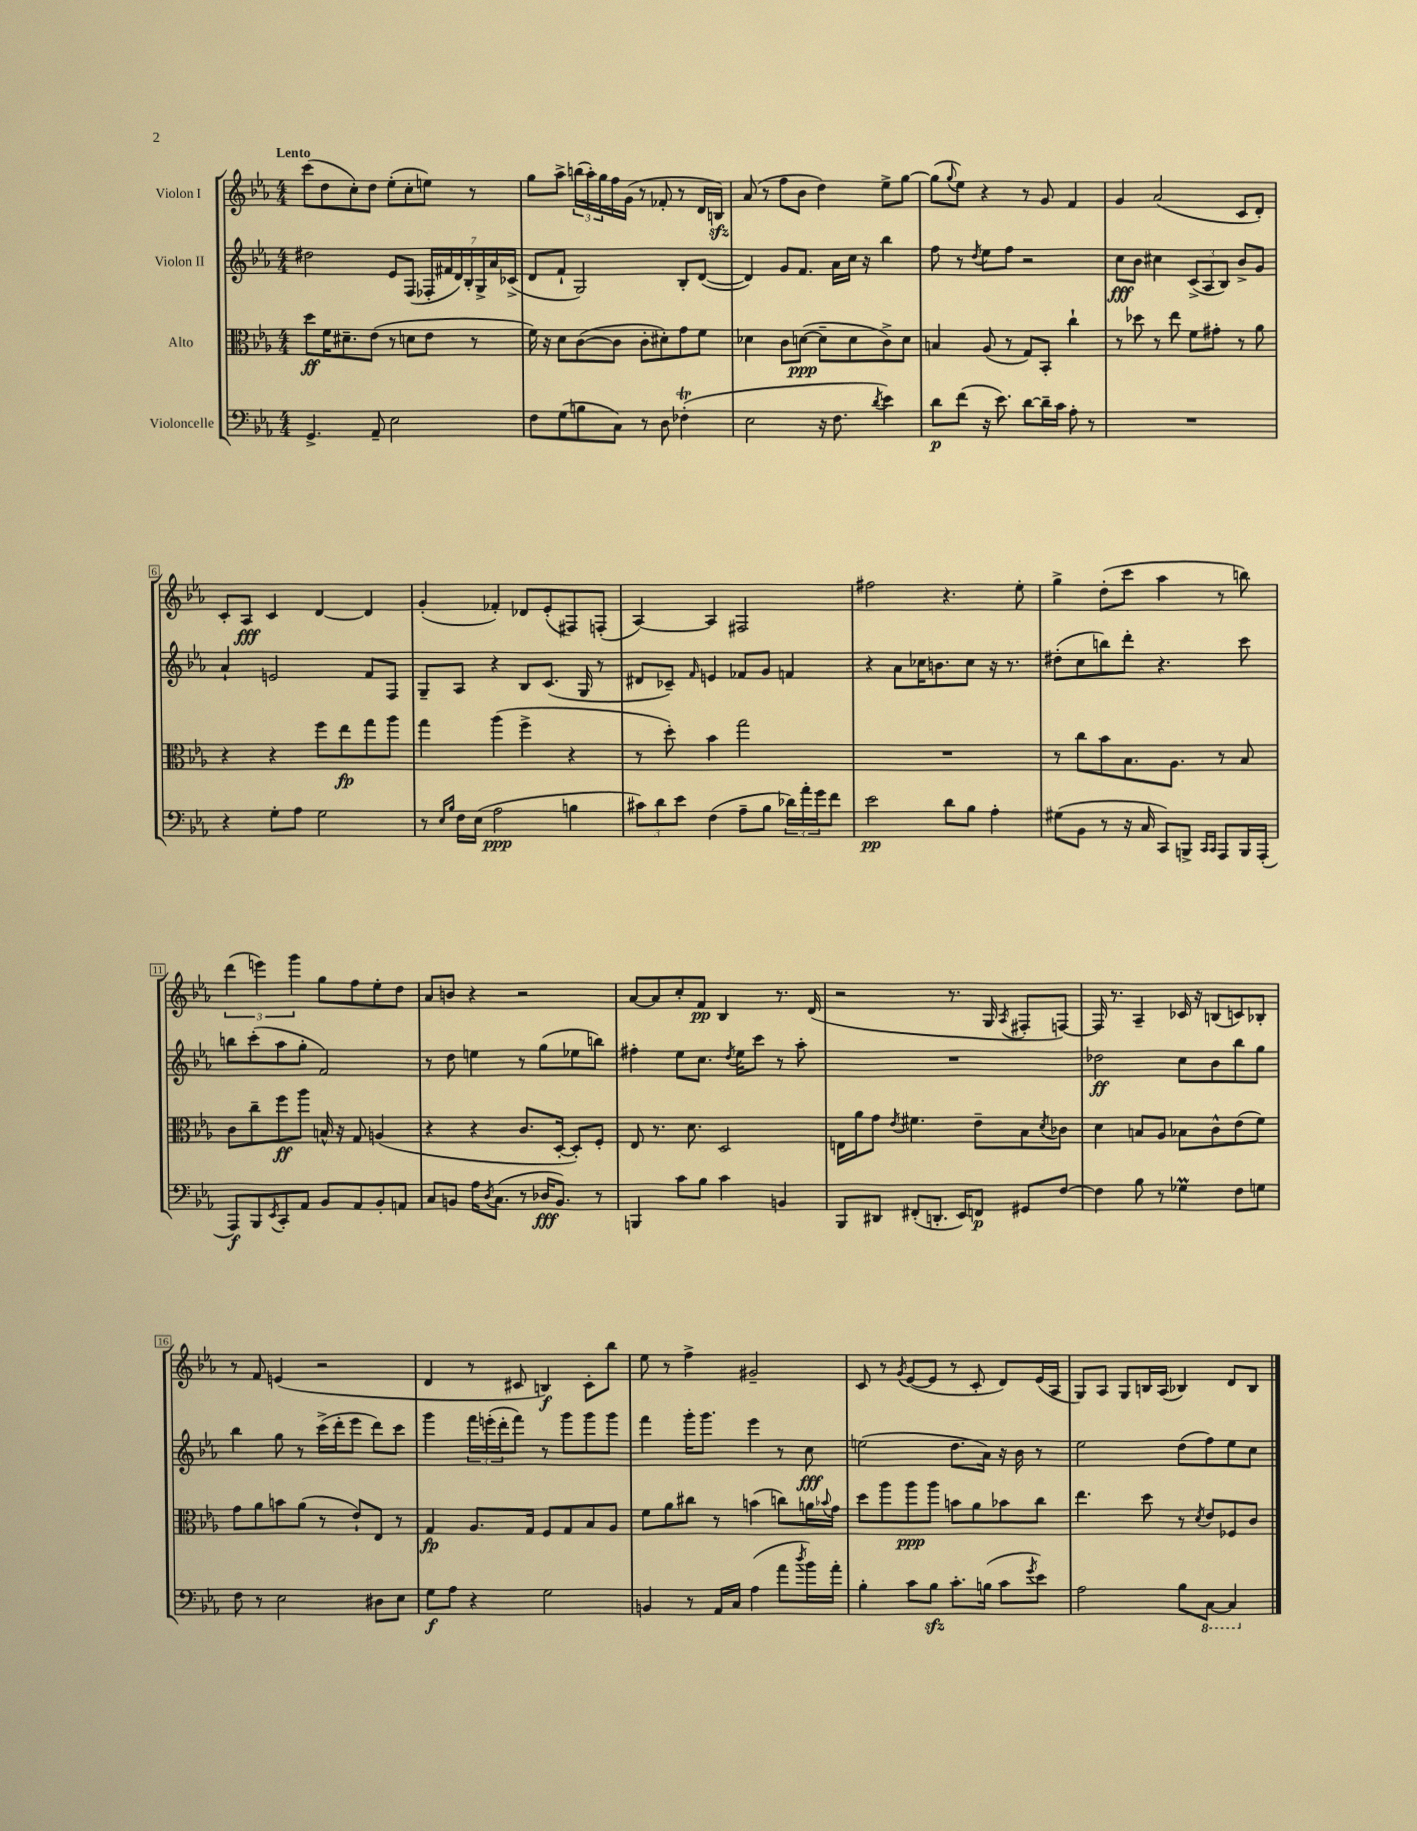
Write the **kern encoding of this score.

**kern	**dynam	**kern	**dynam	**kern	**dynam	**kern	**dynam
*part4	*part4	*part3	*part3	*part2	*part2	*part1	*part1
*staff4	*staff4	*staff3	*staff3	*staff2	*staff2	*staff1	*staff1
*I"Violoncelle	*	*I"Alto	*	*I"Violon II	*	*I"Violon I	*
*clefF4	*	*clefC3	*	*clefG2	*	*clefG2	*
*k[b-e-a-]	*	*k[b-e-a-]	*	*k[b-e-a-]	*	*k[b-e-a-]	*
*M4/4	*	*M4/4	*	*M4/4	*	*M4/4	*
=1	=1	=1	=1	=1	=1	=1	=1
!	!	!	!	!	!	!LO:TX:a:B:t=Lento	!
4.GG^/	.	8dd\L	ff	2dd#X\	.	(8ccc\L	.
.	.	16f\K	.	.	.	8dd\	.
.	.	8.d#X~\	.	.	.	.	.
.	.	.	.	.	.	8cc'\)	.
8AA-~/	.	(8e-\J	.	.	.	8dd\J	.
2E-\	.	8r	.	8e-/L	.	(8ee-'\L	.
.	.	8dn\L	.	(8F/J	.	8cc'\	.
.	.	8e-\J	.	28F-X'/LL	.	8een\J)	.
.	.	.	.	28f#X/	.	.	.
.	.	.	.	28d/)	.	.	.
.	.	.	.	28B-'/	.	.	.
.	.	8r	.	.	.	8r	.
.	.	.	.	28G^/	.	.	.
.	.	.	.	28a-/	.	.	.
.	.	.	.	(28c-X^/JJ	.	.	.
=2	=2	=2	=2	=2	=2	=2	=2
8F\L	.	16f\)	.	8d/L	.	8gg\L	.
.	.	16r	.	.	.	.	.
(8G\	.	8d\L	.	8f`/J	.	8aa-^\J	.
8Bn\	.	([8c\	.	2G/)	.	(24bbn\LL	.
.	.	.	.	.	.	24aa-'\)	.
.	.	.	.	.	.	24gg\	.
8C\J)	.	8c\J]	.	.	.	16ff\	.
.	.	.	.	.	.	(16g\JJ	.
8r	.	8c'\L	.	.	.	8r	.
8D\	.	8d#X'\)	.	.	.	8f-X'/	.
(4F-XT'\	.	8g\	.	8B-'/L	.	8r	.
.	.	8f\J	.	([8d/J	.	16d/LL	.
.	.	.	.	.	.	16Bnzz/JJ)	.
=3	=3	=3	=3	=3	=3	=3	=3
2E-\	.	4d-X\	.	4d/])	.	(8a-/	.
.	.	.	.	.	.	8r	.
.	.	8c\L	.	8g/L	.	8ff\L	.
.	.	([8dn\J	ppp	8.f/J	.	8b-\J	.
16r	.	8d~\L]	.	.	.	4dd\)	.
8.F\	.	.	.	16a-\LL	.	.	.
.	.	8d\	.	16cc\JJ	.	.	.
.	.	.	.	16r	.	.	.
8qd/	.	.	.	.	.	.	.
4e-\)	.	8c^\)	.	4bb-\	.	8ee-^\L	.
.	.	8d\J	.	.	.	[8gg\J	.
=4	=4	=4	=4	=4	=4	=4	=4
8d\L	p	4Bn/	.	8ff\	.	(8gg\L]	.
.	.	.	.	.	.	8qqgg/	.
(8f\J	.	.	.	8r	.	8ee-\J)	.
.	.	.	.	8qdd/	.	.	.
16r	.	(8A-/	.	8ee-\L	.	4r	.
8.e-\)	.	.	.	.	.	.	.
.	.	8r	.	8ff\J	.	.	.
[8d\L	.	8G/L)	.	2r	.	8r	.
16d~\L]	.	8BB-'/J	.	.	.	8g/	.
16c\JJ	.	.	.	.	.	.	.
8A-'\	.	4cc`\	.	.	.	4f/	.
8r	.	.	.	.	.	.	.
=5	=5	=5	=5	=5	=5	=5	=5
1r	.	8r	.	8cc\L	fff	4g/	.
.	.	8dd-X\	.	8b-\J	.	.	.
.	.	8r	.	4cc#X\	.	(2a-/	.
.	.	8ee-\	.	.	.	.	.
.	.	8f\L	.	(12c^/L	.	.	.
.	.	.	.	12A-/	.	.	.
.	.	8g#X'\J	.	.	.	.	.
.	.	.	.	12B-/J)	.	.	.
.	.	8r	.	8b-^/L	.	8c/L	.
.	.	8a-\	.	8g/J	.	8d'/J)	.
!!LO:LB:g=z
=6	=6	=6	=6	=6	=6	=6	=6
4r	.	4r	.	4a-`/	.	8c'/L	.
.	.	.	.	.	.	8A-/J	fff
8G'\L	.	4r	.	2en/	.	4c/	.
8A-\J	.	.	.	.	.	.	.
2G\	.	8ff\L	.	.	.	[4d/	.
.	.	8ee-\	fp	.	.	.	.
.	.	8gg\	.	8f/L	.	4d/]	.
.	.	8aa-\J	.	8F/J	.	.	.
=7	=7	=7	=7	=7	=7	=7	=7
8r	.	4gg\	.	8G~/L	.	(4g'/	.
16qqE-/LL	.	.	.	.	.	.	.
16qqB-/JJ	.	.	.	.	.	.	.
16F\LL	.	.	.	8A-/J	.	.	.
(16E-\JJ	.	.	.	.	.	.	.
2A-\	ppp	(4aa-\	.	4r	.	4f-X'/)	.
.	.	4ff^\	.	8B-/L	.	8d-X/L	.
.	.	.	.	(8.c/J	.	(8e-'/	.
4Bn\	.	4r	.	.	.	8F#X/)	.
.	.	.	.	16G/	.	.	.
.	.	.	.	8r	.	(8Fn'/J	.
=8	=8	=8	=8	=8	=8	=8	=8
12c#X\L)	.	8r	.	8d#X/L	.	[4A-/)	.
12d\	.	.	.	.	.	.	.
.	.	8dd'\)	.	8c-X~/J)	.	.	.
12e-\J	.	.	.	.	.	.	.
.	.	.	.	16qqf/	.	.	.
(4F\	.	4b-\	.	4en/	.	4A-/]	.
8A-~\L	.	2gg\	.	8f-X/L	.	2F#X/	.
8B-\J	.	.	.	8g/J	.	.	.
24d-X\LL)	.	.	.	4fn/	.	.	.
24a-'\	.	.	.	.	.	.	.
24g\J	.	.	.	.	.	.	.
8f\J	.	.	.	.	.	.	.
=9	=9	=9	=9	=9	=9	=9	=9
2e-\	pp	1r	.	4r	.	2ff#X\	.
.	.	.	.	8a-\L	.	.	.
.	.	.	.	16cc-X\K	.	.	.
.	.	.	.	8.bn\	.	.	.
8d\L	.	.	.	.	.	4.r	.
8B-\J	.	.	.	8cc-\J	.	.	.
4A-'\	.	.	.	16r	.	.	.
.	.	.	.	8.r	.	.	.
.	.	.	.	.	.	8ee-'\	.
=10	=10	=10	=10	=10	=10	=10	=10
(8G#X\L	.	8r	.	(8dd#X'\L	.	4gg^\	.
8BB-\J	.	8cc\L	.	8cc\	.	.	.
8r	.	8b-\	.	8bbn\)	.	(8dd'\L	.
16r	.	8.B-\	.	8ddd'\J	.	8ccc\J	.
16C/	.	.	.	.	.	.	.
8CC/L)	.	.	.	4.r	.	4aa-\	.
.	.	8.A-\J	.	.	.	.	.
8BBBn^/J	.	.	.	.	.	.	.
16qqCC/LL	.	.	.	.	.	.	.
16qqCC/JJ	.	.	.	.	.	.	.
8AAA-/L	.	8r	.	.	.	8r	.
16BBB/L	.	8B-/	.	8ccc\	.	8bbn\)	.
(16AAA-'/JJ	.	.	.	.	.	.	.
!!LO:LB:g=z
=11	=11	=11	=11	=11	=11	=11	=11
8AAA-/L)	f	8c\L	.	8bbn\L	.	(6ddd\	.
8BBB-/	.	8cc~\	.	(8ccc'\	.	.	.
.	.	.	.	.	.	6eeen\)	.
8qEE-/	.	.	.	.	.	.	.
8CC'/	.	8ff\	ff	8aa-\	.	.	.
.	.	.	.	.	.	6ggg\	.
8AA-/J	.	8aa-\J	.	8gg'\J	.	.	.
8BB-/L	.	16Bn^^/	.	2f/)	.	8gg\L	.
.	.	16r	.	.	.	.	.
8AA-/	.	8G/	.	.	.	8ff\	.
8BB-'/	.	(4An/	.	.	.	8ee-'\	.
8AAn/J	.	.	.	.	.	8dd\J	.
=12	=12	=12	=12	=12	=12	=12	=12
8C/L	.	4r	.	8r	.	8a-/L	.
8BBn/J	.	.	.	8dd\	.	8bn/J	.
16A-\KL	.	4r	.	4een\	.	4r	.
8qD/	.	.	.	.	.	.	.
(8.C\J	.	.	.	.	.	.	.
8r	.	8.c/L	.	8r	.	2r	.
16D-X/KL	fff	.	.	(8gg\L	.	.	.
8.BB/J)	.	[16D'/Jk	.	.	.	.	.
.	.	8D'/L])	.	8ee-X\	.	.	.
8r	.	8F'/J	.	8bbn\J)	.	.	.
=13	=13	=13	=13	=13	=13	=13	=13
4BBBn/	.	8E-/	.	4ff#X'\	.	[8a-/L	.
.	.	8.r	.	.	.	8a-/]	.
8c\L	.	.	.	8ee-\L	.	8cc'/	.
.	.	8.d\	.	.	.	.	.
8B-\J	.	.	.	8.cc\J	.	8f/J	pp
4c\	.	2D/	.	.	.	4B-/	.
.	.	.	.	8qdd/	.	.	.
.	.	.	.	16ee-\KL	.	.	.
.	.	.	.	8ccc\J	.	.	.
4BBn/	.	.	.	8r	.	8.r	.
.	.	.	.	8aa-'\	.	.	.
.	.	.	.	.	.	(16d/	.
=14	=14	=14	=14	=14	=14	=14	=14
8BBB-/L	.	16En\LL	.	1r	.	2r	.
.	.	16a-\J	.	.	.	.	.
8DD#X/J	.	8g\J	.	.	.	.	.
.	.	8qe-/	.	.	.	.	.
(8FF#X'/L	.	4.f#X\	.	.	.	.	.
8.DDn'/J	.	.	.	.	.	.	.
.	.	.	.	.	.	8.r	.
16EE-/KL)	.	.	.	.	.	.	.
8FFn/J	p	8e-~\L	.	.	.	.	.
.	.	.	.	.	.	16G/	.
.	.	.	.	.	.	8qA-/	.
8GG#X/L	.	8B-\	.	.	.	8F#X'/L	.
.	.	8qd/	.	.	.	.	.
[8F/J	.	8c-X\J	.	.	.	[8Fn/J)	.
=15	=15	=15	=15	=15	=15	=15	=15
4F\]	.	4d\	.	2dd-X\	ff	16F/]	.
.	.	.	.	.	.	8.r	.
8B-\	.	8Bn/L	.	.	.	4A-~/	.
8r	.	8A-/J	.	.	.	.	.
4G-XM\	.	8B-X\L	.	8cc\L	.	16c-X/	.
.	.	.	.	.	.	16r	.
.	.	8c^^\	.	8b-\	.	(8Bn/L	.
8F\L	.	(8e-\	.	8bb-\	.	8cn/)	.
8Gn\J	.	8f\J)	.	8gg\J	.	8B-X'/J	.
!!LO:LB:g=z
=16	=16	=16	=16	=16	=16	=16	=16
8F\	.	8g\L	.	4bb-\	.	8r	.
8r	.	8a-\	.	.	.	8f/	.
2E-\	.	8bn\	.	8gg\	.	(4en/	.
.	.	(8a-\J	.	8r	.	.	.
.	.	8r	.	(16ccc^\LL	.	2r	.
.	.	.	.	16ddd'\J	.	.	.
.	.	8e-`/L)	.	8eee-\J	.	.	.
8D#X\L	.	8E-/J	.	8ddd\L)	.	.	.
8E-\J	.	8r	.	8ccc\J	.	.	.
=17	=17	=17	=17	=17	=17	=17	=17
8G\L	f	4G/	fp	4ggg\	.	4d/	.
8A-\J	.	.	.	.	.	.	.
4r	.	8.A-/L	.	24fff\LL	.	8r	.
.	.	.	.	(24eeen'\	.	.	.
.	.	.	.	24ddd'\J	.	.	.
.	.	.	.	8fff\J)	.	8c#X/	.
.	.	16G/Jk	.	.	.	.	.
2G\	.	8F/L	.	8r	.	4Bn/)	f
.	.	8G/	.	8ggg\L	.	.	.
.	.	8B-/	.	8ggg\	.	8c#'\L	.
.	.	8A-/J	.	8ggg\J	.	8bb-\J	.
=18	=18	=18	=18	=18	=18	=18	=18
4BBn/	.	8f\L	.	4fff\	.	8ee-\	.
.	.	8a-\	.	.	.	8r	.
8r	.	8cc#X\J	.	16ggg'\KL	.	4ff^\	.
.	.	.	.	8.ggg\J	.	.	.
16AA-/LL	.	8r	.	.	.	.	.
16C/JJ	.	.	.	.	.	.	.
(4A-\	.	(4bn\	.	4eee-\	.	2g#X~/	.
8a-\L	.	8ccn\L)	.	8r	.	.	.
8qdd/	.	.	.	.	.	.	.
16b-\L)	.	16an\L	.	8cc\	fff	.	.
.	.	8qqb-X/	.	.	.	.	.
16a-'\JJ	.	16g\JJ	.	.	.	.	.
=19	=19	=19	=19	=19	=19	=19	=19
4B-'\	.	8dd\L	.	(2een\	.	8c/	.
.	.	8aa-\	.	.	.	8r	.
.	.	.	.	.	.	8qg/	.
8c\L	.	8aa-\	ppp	.	.	([8e-/L	.
8B-zz\J	.	8aa-\J	.	.	.	8e-/J]	.
8.c'\L	.	8bn\L	.	8.dd\L	.	8r	.
.	.	8a-\	.	.	.	8c'/	.
(16Bn\Jk	.	.	.	16a-\Jk)	.	.	.
8c\L	.	8b-X\	.	16r	.	8d/L)	.
.	.	.	.	16b-\	.	.	.
8qg/	.	.	.	.	.	.	.
8e-\J)	.	8cc\J	.	8r	.	(16e-/L	.
.	.	.	.	.	.	16A-/JJ	.
=20	=20	=20	=20	=20	=20	=20	=20
2A-\	.	4.ee-\	.	2ee-\	.	8G/L)	.
.	.	.	.	.	.	8A-/J	.
.	.	.	.	.	.	8G/L	.
.	.	8dd\	.	.	.	16Bn/L	.
.	.	.	.	.	.	(16A-/JJ	.
8B-\L	.	8r	.	(8dd\L	.	4B-X/)	.
.	.	8qd/	.	.	.	.	.
*8ba	*	*	*	*	*	*	*
[8CC\J	.	8e-/L	.	8ff\)	.	.	.
4CC/]	.	8F-X/	.	8ee-\	.	8d/L	.
.	.	8c/J	.	8cc\J	.	8B-/J	.
*X8ba	*	*	*	*	*	*	*
==	==	==	==	==	==	==	==
*-	*-	*-	*-	*-	*-	*-	*-
